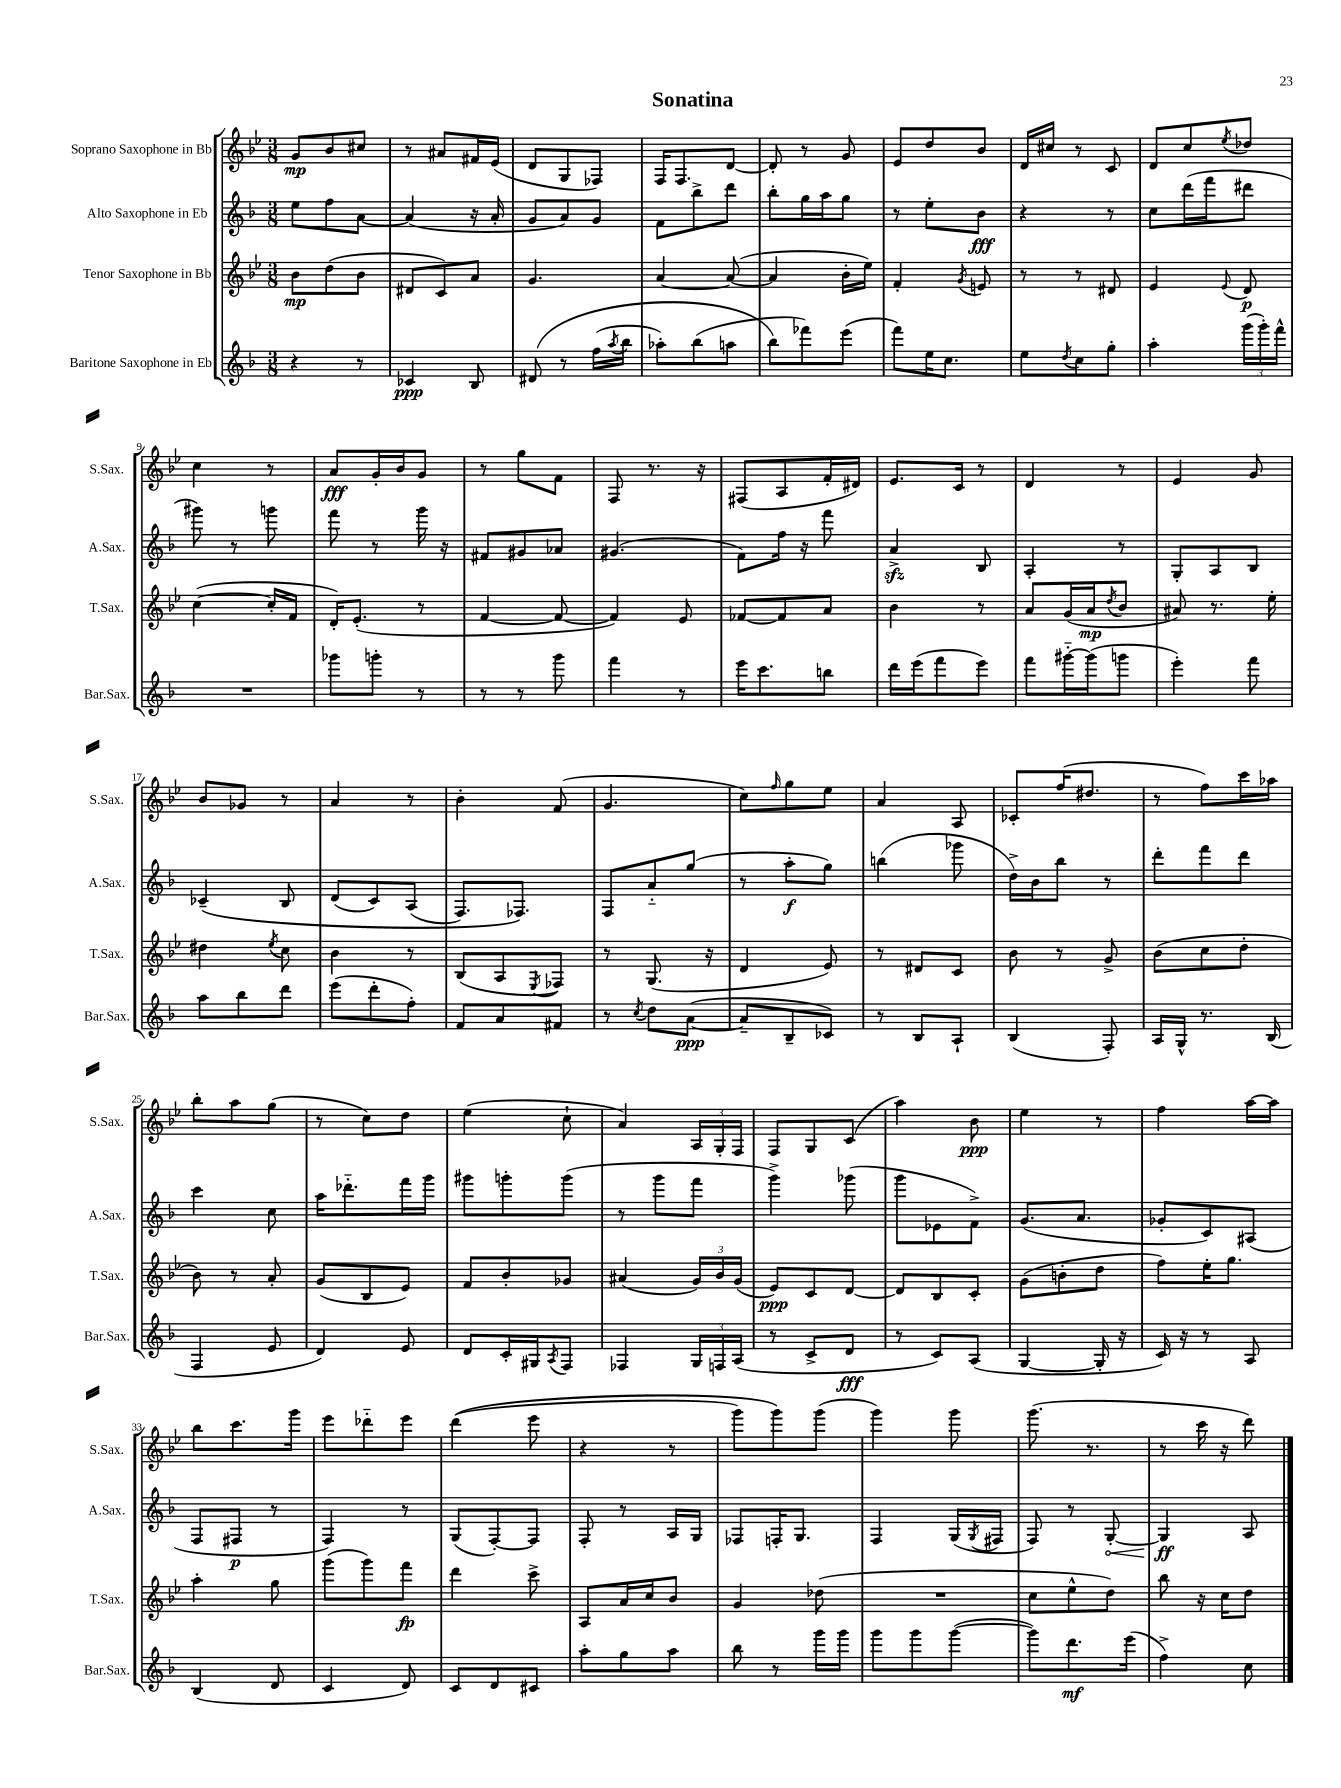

**kern	**dynam	**kern	**dynam	**kern	**dynam	**kern	**dynam
*part4	*part4	*part3	*part3	*part2	*part2	*part1	*part1
*staff4	*staff4	*staff3	*staff3	*staff2	*staff2	*staff1	*staff1
*I"Baritone Saxophone in Eb	*	*I"Tenor Saxophone in Bb	*	*I"Alto Saxophone in Eb	*	*I"Soprano Saxophone in Bb	*
*I'Bar.Sax.	*	*I'T.Sax.	*	*I'A.Sax.	*	*I'S.Sax.	*
*clefG2	*	*clefG2	*	*clefG2	*	*clefG2	*
*k[b-]	*	*k[b-e-]	*	*k[b-]	*	*k[b-e-]	*
*M3/8	*	*M3/8	*	*M3/8	*	*M3/8	*
=1	=1	=1	=1	=1	=1	=1	=1
4r	.	8b-\L	mp	8ee\L	.	8g/L	mp
.	.	(8dd\	.	8ff\	.	8b-/	.
8r	.	8b-\J	.	[8a\J	.	8cc#X/J	.
=2	=2	=2	=2	=2	=2	=2	=2
4c-X/	ppp	8d#X/L	.	(4a/]	.	8r	.
.	.	8c/)	.	.	.	8a#X/L	.
8B-/	.	8a/J	.	16r	.	16f#X/L	.
.	.	.	.	16a'/	.	(16e-/JJ	.
=3	=3	=3	=3	=3	=3	=3	=3
(8d#X/	.	4.g/	.	8g/L	.	8d/L	.
8r	.	.	.	8a/)	.	8G/	.
(16ff\LL	.	.	.	8g/J	.	8F-X/J)	.
8qaa/	.	.	.	.	.	.	.
16bb-\JJ	.	.	.	.	.	.	.
=4	=4	=4	=4	=4	=4	=4	=4
8aa-X'\L)	.	[4a/	.	8f\L	.	16F/KL	.
.	.	.	.	.	.	8.F/	.
(8bb-\	.	.	.	8bb-^\	.	.	.
8aan\J	.	(8a/_	.	8ddd\J	.	[8d/J	.
=5	=5	=5	=5	=5	=5	=5	=5
8bb-\L)	.	4a/]	.	8bb-'\L	.	8d'/]	.
8fff-X\)	.	.	.	16gg\L	.	8r	.
.	.	.	.	16aa\J	.	.	.
(8eee\J	.	16b-'\LL	.	8gg\J	.	8g/	.
.	.	16ee-\JJ)	.	.	.	.	.
=6	=6	=6	=6	=6	=6	=6	=6
8fff\L)	.	4f'/	.	8r	.	8e-/L	.
16ee\K	.	.	.	8ee'\L	.	8dd/	.
8.cc\J	.	.	.	.	.	.	.
.	.	8qg/	.	.	.	.	.
.	.	8en/	.	8b-\J	fff	8b-/J	.
=7	=7	=7	=7	=7	=7	=7	=7
8ee\L	.	8r	.	4r	.	16d/LL	.
.	.	.	.	.	.	16cc#X/JJ	.
8qdd/	.	.	.	.	.	.	.
8cc\	.	8r	.	.	.	8r	.
8gg'\J	.	8d#X/	.	8r	.	8c/	.
=8	=8	=8	=8	=8	=8	=8	=8
4aa'\	.	4e-/	.	8cc\L	.	8d/L	.
.	.	.	.	(16ddd\L	.	8cc/	.
.	.	.	.	16fff\J	.	.	.
.	.	8qqe-/	.	.	.	8qee-/	.
(24ggg\LL	.	8d/	p	8ddd#X\J	.	8dd-X/J	.
24ggg'\)	.	.	.	.	.	.	.
24fff^^\JJ	.	.	.	.	.	.	.
!!LO:LB:g=z
=9	=9	=9	=9	=9	=9	=9	=9
4.r	.	([4cc\	.	8ggg#X\)	.	4cc\	.
.	.	.	.	8r	.	.	.
.	.	16cc'/LL]	.	8gggn\	.	8r	.
.	.	16f/JJ	.	.	.	.	.
=10	=10	=10	=10	=10	=10	=10	=10
8ggg-X\L	.	16d'/KL)	.	8fff\	.	8a/L	fff
.	.	(8.e-'/J	.	.	.	.	.
8gggn'\J	.	.	.	8r	.	16g'/L	.
.	.	.	.	.	.	16b-/J	.
8r	.	8r	.	16ggg\	.	8g/J	.
.	.	.	.	16r	.	.	.
=11	=11	=11	=11	=11	=11	=11	=11
8r	.	[4f/	.	8f#X/L	.	8r	.
8r	.	.	.	8g#X/	.	8gg\L	.
8ggg\	.	8f/_	.	8a-X/J	.	8f\J	.
=12	=12	=12	=12	=12	=12	=12	=12
4fff\	.	4f/])	.	(4.g#X/	.	8F/	.
.	.	.	.	.	.	8.r	.
8r	.	8e-/	.	.	.	.	.
.	.	.	.	.	.	16r	.
=13	=13	=13	=13	=13	=13	=13	=13
16eee\KL	.	[8f-X/L	.	8f\L)	.	(8F#X/L	.
8.ccc\	.	.	.	.	.	.	.
.	.	8f-/]	.	16ff\Jk	.	8A/	.
.	.	.	.	16r	.	.	.
8bbn\J	.	8a/J	.	8fff\	.	16f'/L	.
.	.	.	.	.	.	16d#X/JJ)	.
=14	=14	=14	=14	=14	=14	=14	=14
16ddd\LL	.	4b-\	.	4azz^/	.	8.e-/L	.
(16eee\J	.	.	.	.	.	.	.
8fff\	.	.	.	.	.	.	.
.	.	.	.	.	.	16c/Jk	.
8eee\J)	.	8r	.	8B-/	.	8r	.
=15	=15	=15	=15	=15	=15	=15	=15
8fff\L	.	8a/L	.	4A'/	.	4d/	.
[16ggg#X\L	.	(16g/L	.	.	.	.	.
(16ggg#\J]	.	16a/J	mp	.	.	.	.
.	.	8qdd/	.	.	.	.	.
8gggn\J	.	8b-/J	.	8r	.	8r	.
=16	=16	=16	=16	=16	=16	=16	=16
4eee'\)	.	8a#X/)	.	8G'/L	.	4e-/	.
.	.	8.r	.	8A/	.	.	.
8fff\	.	.	.	8B-/J	.	8g/	.
.	.	16ee-'\	.	.	.	.	.
!!LO:LB:g=z
=17	=17	=17	=17	=17	=17	=17	=17
8aa\L	.	4dd#X\	.	(4c-X~/	.	8b-/L	.
8bb-\	.	.	.	.	.	8g-X/J	.
.	.	8qee-/	.	.	.	.	.
8ddd\J	.	8cc\	.	8B-/	.	8r	.
=18	=18	=18	=18	=18	=18	=18	=18
(8eee\L	.	4b-\	.	(8d/L	.	4a/	.
8ddd'\	.	.	.	8c/)	.	.	.
8ff'\J)	.	8r	.	(8A/J	.	8r	.
=19	=19	=19	=19	=19	=19	=19	=19
8f/L	.	(8B-/L	.	8.F/L)	.	4b-'\	.
8a/	.	8A/	.	.	.	.	.
.	.	.	.	8.F-X/J)	.	.	.
.	.	8qE-/	.	.	.	.	.
8f#X/J	.	8F-X/J)	.	.	.	(8f/	.
=20	=20	=20	=20	=20	=20	=20	=20
8r	.	8r	.	8F/L	.	4.g/	.
8qcc/	.	.	.	.	.	.	.
8dd\L	.	(8.G/	.	8a/	.	.	.
([8a\J	ppp	.	.	(8gg/J	.	.	.
.	.	16r	.	.	.	.	.
=21	=21	=21	=21	=21	=21	=21	=21
8a~/L]	.	4d/	.	8r	.	8cc\L)	.
.	.	.	.	.	.	16qqff/	.
8B-~/	.	.	.	8aa'\L	f	8gg\	.
8c-X/J)	.	8e-/)	.	8gg\J)	.	8ee-\J	.
=22	=22	=22	=22	=22	=22	=22	=22
8r	.	8r	.	(4bbn\	.	4a/	.
8B-/L	.	8d#X/L	.	.	.	.	.
8A`/J	.	8c/J	.	8ggg-X\	.	8A/	.
=23	=23	=23	=23	=23	=23	=23	=23
(4B-/	.	8b-\	.	16dd^\LL)	.	8c-X'/L	.
.	.	.	.	16b-\J	.	.	.
.	.	8r	.	8bb-\J	.	(16ff/K	.
.	.	.	.	.	.	8.dd#X/J	.
8F'/)	.	8g^/	.	8r	.	.	.
=24	=24	=24	=24	=24	=24	=24	=24
16A/LL	.	(8b-\L	.	8ddd'\L	.	8r	.
16G^^/JJ	.	.	.	.	.	.	.
8.r	.	8cc\	.	8fff\	.	8ff\L)	.
.	.	8dd'\J	.	8ddd\J	.	16ccc\L	.
(16B-/	.	.	.	.	.	16aa-X\JJ	.
!!LO:LB:g=z
=25	=25	=25	=25	=25	=25	=25	=25
4F/	.	8b-\)	.	4ccc\	.	8bb-'\L	.
.	.	8r	.	.	.	8aa\	.
8e/	.	8a'/	.	8cc\	.	(8gg\J	.
=26	=26	=26	=26	=26	=26	=26	=26
4d/)	.	(8g/L	.	16aa\KL	.	8r	.
.	.	.	.	8.ddd-X\	.	.	.
.	.	8B-/	.	.	.	8cc\L)	.
8e/	.	8e-/J)	.	16fff\L	.	8dd\J	.
.	.	.	.	16ggg\JJ	.	.	.
=27	=27	=27	=27	=27	=27	=27	=27
8d/L	.	8f/L	.	8ggg#X\L	.	(4ee-\	.
16c'/L	.	8b-'/	.	8gggn'\	.	.	.
16G#X/J	.	.	.	.	.	.	.
8qA/	.	.	.	.	.	.	.
8F/J	.	8g-X/J	.	(8ggg\J	.	8cc`\	.
=28	=28	=28	=28	=28	=28	=28	=28
4F-X/	.	(4a#X/	.	8r	.	4a/)	.
.	.	.	.	8ggg\L	.	.	.
24G/LL	.	24g/LL)	.	8fff\J	.	24A/LL	.
24Fn/	.	24b-/	.	.	.	24G'/	.
(24A/JJ	.	(24g/JJ	.	.	.	24F/JJ	.
=29	=29	=29	=29	=29	=29	=29	=29
8r	.	8e-/L)	ppp	4ggg^\)	.	8F/L	.
8c^/L	.	8c/	.	.	.	8G/	.
8d/J	fff	[8d/J	.	(8ggg-X\	.	(8c/J	.
=30	=30	=30	=30	=30	=30	=30	=30
8r	.	8d/L]	.	8ggg\L	.	4aa\)	.
8c/L)	.	8B-/	.	8e-X\	.	.	.
(8A/J	.	8c'/J	.	8f^\J)	.	8b-\	ppp
=31	=31	=31	=31	=31	=31	=31	=31
[4G/	.	(8g\L	.	(8.g/L	.	4ee-\	.
.	.	8bn'\	.	.	.	.	.
.	.	.	.	8.a/J	.	.	.
16G'/]	.	8dd\J	.	.	.	8r	.
16r	.	.	.	.	.	.	.
=32	=32	=32	=32	=32	=32	=32	=32
16c/)	.	8ff\L)	.	8g-X'/L	.	4ff\	.
16r	.	.	.	.	.	.	.
8r	.	16ee-'\K	.	8c/)	.	.	.
.	.	8.gg\J	.	.	.	.	.
8A/	.	.	.	(8A#X/J	.	[16aa\LL	.
.	.	.	.	.	.	16aa\JJ]	.
!!LO:LB:g=z
=33	=33	=33	=33	=33	=33	=33	=33
(4B-/	.	4aa'\	.	8F/L	.	8bb-\L	.
.	.	.	.	8F#X/J	p	8.ccc\	.
8d/	.	8gg\	.	8r	.	.	.
.	.	.	.	.	.	16ggg\Jk	.
=34	=34	=34	=34	=34	=34	=34	=34
4c/	.	(8ggg\L	.	4F/)	.	8eee-\L	.
.	.	8ggg\)	.	.	.	8ddd-X\	.
8d/)	.	8fff\J	fp	8r	.	8eee-\J	.
=35	=35	=35	=35	=35	=35	=35	=35
8c/L	.	4ddd\	.	(8G/L	.	((4ddd\	.
8d/	.	.	.	[8F'/)	.	.	.
8c#X/J	.	8ccc^\	.	8F/J]	.	8eee-\	.
=36	=36	=36	=36	=36	=36	=36	=36
8aa'\L	.	8A/L	.	8F'/	.	4r	.
8gg\	.	16a/L	.	8r	.	.	.
.	.	16cc/J	.	.	.	.	.
8aa\J	.	8b-/J	.	16A/LL	.	8r	.
.	.	.	.	16G/JJ	.	.	.
=37	=37	=37	=37	=37	=37	=37	=37
8bb-\	.	4g/	.	8F-X/L	.	8ggg\L)	.
8r	.	.	.	16Fn'/K	.	8ggg\)	.
.	.	.	.	8.G/J	.	.	.
16ggg\LL	.	(8dd-X\	.	.	.	(8ggg\J	.
16ggg\JJ	.	.	.	.	.	.	.
=38	=38	=38	=38	=38	=38	=38	=38
8ggg\L	.	4.r	.	4F/	.	4ggg\)	.
8ggg\	.	.	.	.	.	.	.
([8ggg\J	.	.	.	(16G/LL	.	8ggg\	.
.	.	.	.	8qG/	.	.	.
.	.	.	.	16F#X/JJ	.	.	.
=39	=39	=39	=39	=39	=39	=39	=39
8ggg\L])	.	8cc\L	.	8F/)	.	(8.ggg\	.
8.ddd\	mf	8ee-^^\	.	8r	.	.	.
.	.	.	.	.	.	8.r	.
!	!	!	!	!	!LO:HP:b	!	!
.	.	8dd\J)	.	[8G'/	<	.	.
(16eee\Jk	.	.	.	.	.	.	.
=40	=40	=40	=40	=40	=40	=40	=40
4ff^\)	.	8bb-\	.	4G/]	ff	8r	.
.	.	16r	.	.	.	16ccc\	.
.	.	16cc\KL	.	.	.	16r	.
8cc\	.	8dd\J	.	8A/	[	8ddd\)	.
==	==	==	==	==	==	==	==
*-	*-	*-	*-	*-	*-	*-	*-
